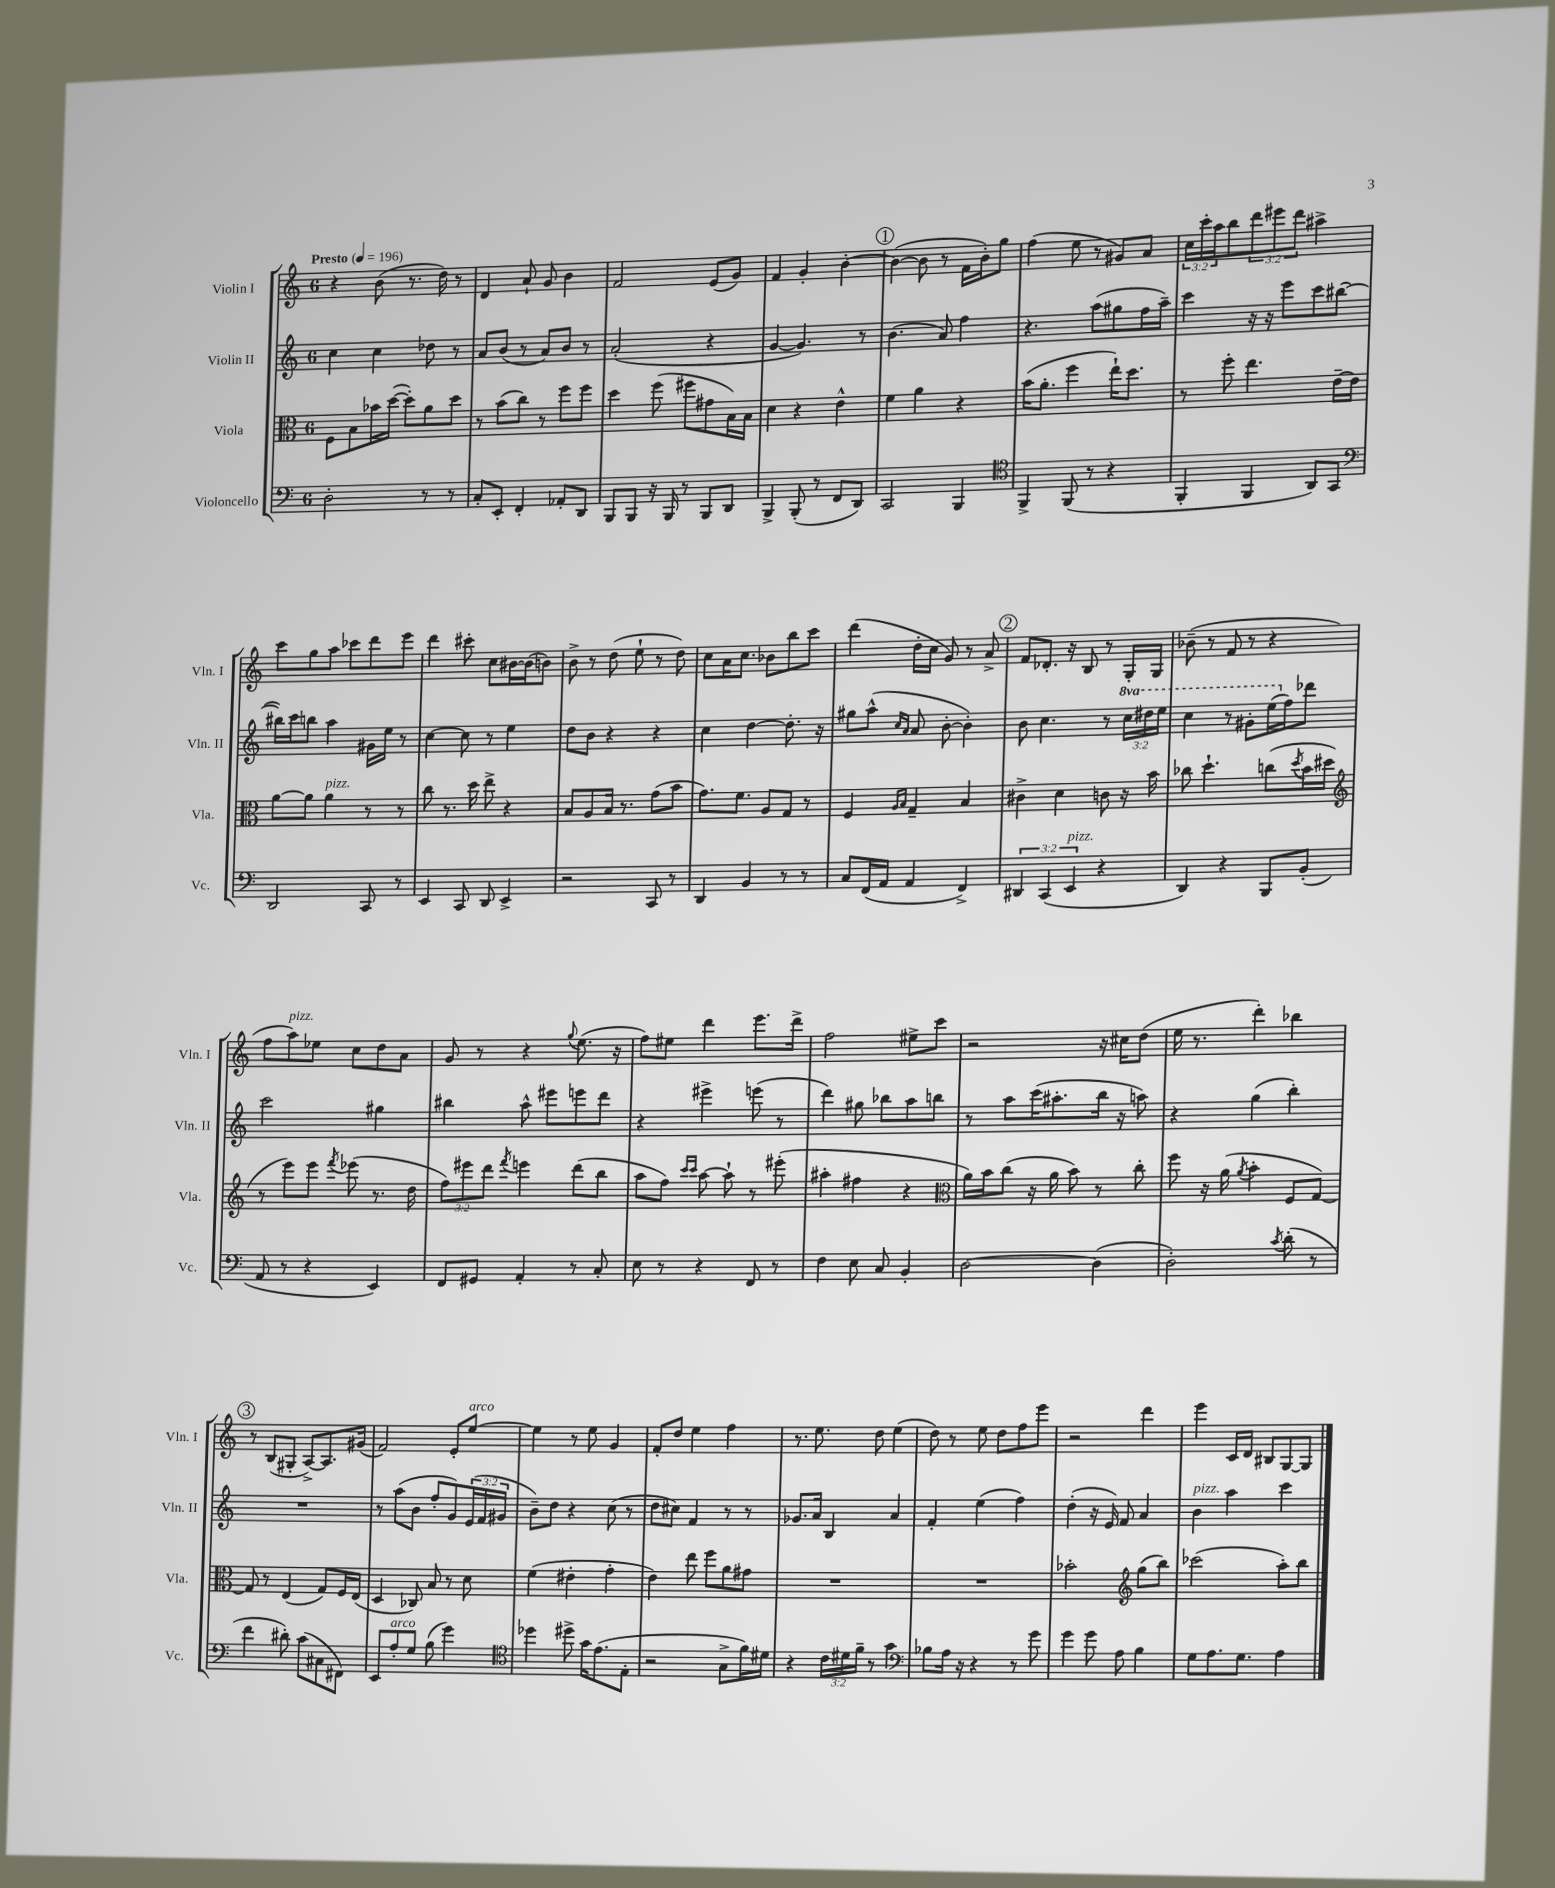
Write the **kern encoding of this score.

**kern	**kern	**kern	**kern
*part4	*part3	*part2	*part1
*staff4	*staff3	*staff2	*staff1
*I"Violoncello	*I"Viola	*I"Violin II	*I"Violin I
*I'Vc.	*I'Vla.	*I'Vln. II	*I'Vln. I
*clefF4	*clefC3	*clefG2	*clefG2
*k[]	*k[]	*k[]	*k[]
*M6/8	*M6/8	*M6/8	*M6/8
*MM196	*MM196	*MM196	*MM196
=1	=1	=1	=1
!	!	!	!LO:TX:a:B:t=Presto
2D'\	8F\L	4cc\	4r
.	8B\	.	.
.	16b-X\L	4cc\	(8b\
.	([16dd\JJ	.	.
.	8dd'\L])	.	8.r
8r	8a\	8dd-X\	.
.	.	.	16dd\)
8r	8dd\J	8r	8r
=2	=2	=2	=2
8C'/L	8r	8a/L	4d/
8EE'/J	(8b\L	(8b/J	.
4FF'/	8cc\J)	8r	8a`/
.	8r	8a/L)	8g/
8AA-X'/L	8ff\L	8b/J	4b\
8DD/J	8ff\J	8r	.
=3	=3	=3	=3
8BBB/L	4dd\	(2a'/	2f/
8BBB/J	.	.	.
16r	(8ff\	.	.
16BBB/	.	.	.
8r	8ff#X\L	.	.
8BBB/L	8g#X\	4r	(8e/L
8DD/J	16B\L)	.	8g/J)
.	16B\JJ	.	.
=4	=4	=4	=4
4BBB^/	4d\	[4g/	4f/
(8BBB'/	4r	4.g/])	4g'/
8r	.	.	.
8FF/L	4e^^\	.	[4b'\
8DD/J)	.	8r	.
!!LO:REH:place=s1:t=1
=5	=5	=5	=5
2CC/	4f\	(4.b\	(4b\_
.	4a\	.	8b\]
.	.	8a/)	8r
4BBB/	4r	4ff\	16f\LL
.	.	.	16b'\J)
.	.	.	8gg\J
=6	=6	=6	=6
*clefC4	*	*	*
4FF^/	(16b\KL	4.r	(4ff\
.	8.a'\J	.	.
(8FF/	4ff\	.	8ee\
8r	.	(8aa\L	8r
4r	16ee`\KL)	8gg#X\	8g#X/L)
.	8.dd\J	.	.
.	.	16ff\L	8a/J
.	.	16aa~\JJ)	.
=7	=7	=7	=7
4FF'/	8r	4ccc\	24cc\LL
.	.	.	24ccc'\
.	.	.	24aa\J
.	8ff'\	.	8bb\
4FF/	4.ee\	16r	12ddd\
.	.	16r	.
.	.	.	12eee#X\
.	.	8eee\L	.
.	.	.	12ddd\J
8AA/L)	.	8ccc\	4aa#X^\
8GG/J	[16e~\LL	([8bb#X\J	.
.	16e\JJ]	.	.
!!LO:LB:g=z
=8	=8	=8	=8
*clefF4	*	*	*
2DD/	[8a\L	16bb#X\LL])	8ccc\L
.	.	16ccc\J	.
.	8a\J]	8bbn\J	8gg\
!	!LO:TX:a:i:t=pizz.	!	!
.	4a\	4aa\	8aa\J
.	.	.	8ccc-X\L
8CC/	8r	16g#X\LL	8ddd\
.	.	16ee\JJ	.
8r	8r	8r	8eee\J
=9	=9	=9	=9
4EE/	8cc\	[4cc\	4ddd\
.	8.r	.	.
8CC/	.	8cc\]	8ccc#X'\
.	16dd\	.	.
8DD/	8ee^\	8r	8cc\L
4EE^/	4r	4ee\	[16b#X\L
.	.	.	(16b#\J]
.	.	.	8bn\J)
=10	=10	=10	=10
2r	8B/L	8dd\L	8b^\
.	8A/	8b\J	8r
.	16B/Jk	4r	(8dd\
.	8.r	.	.
.	.	.	8ee`\
8CC/	(8g\L	4r	8r
8r	8b\J	.	8dd\)
=11	=11	=11	=11
4DD/	8.g\L)	4cc\	8cc\L
.	.	.	16a\K
.	8.f\J	.	8.cc\J
4BB/	.	[4dd\	.
.	8A/L	.	8b-X\L
8r	8G/J	8.dd'\]	8bb\
8r	8r	.	8ccc\J
.	.	16r	.
=12	=12	=12	=12
8C/L	4F/	8gg#X\L	(4ddd\
(16FF/L	.	(8aa^^\J	.
16AA/JJ	.	.	.
.	16qqA/LL	16qqcc/LL	.
.	16qqB/JJ	16qqa/JJ	.
4AA/	4G~/	8a/	16dd'\LL
.	.	.	16cc\JJ
.	.	[8b'\	8g/)
4FF^/)	4B/	4b'\])	8r
.	.	.	8a^/
!!LO:REH:place=s1:t=2
=13	=13	=13	=13
6DD#X/	4c#X^\	8b\	8f/L
.	.	4.cc\	8.d-X'/J
(6CC/	.	.	.
.	4d\	.	.
.	.	.	16r
!LO:TX:a:i:t=pizz.	!	!	!
6EE/	.	.	.
.	.	.	8B/
4r	8cn\	8r	8r
*	*	*8va	*
.	16r	24ccc\LL	16G'/LL
.	.	24ddd#X\	.
.	16b\	.	16G/JJ
.	.	24eee\JJ	.
=14	=14	=14	=14
4DD/)	8cc-X\	4ccc\	(8b-X~\
.	4.dd`\	.	8r
4r	.	8r	8f/
.	.	8gg#X'\L	8r
8BBB/L	(8ccn\L	(16eee\L	4r
*	*	*X8va	*
.	.	16ff\J)	.
.	8qdd/	.	.
(8BB'/J	16b\L	8ddd-X\J	.
.	16dd#X\JJ	.	.
!!LO:LB:g=z
=15	=15	=15	=15
*	*clefG2	*	*
8AA/	8r	2ccc\	8ff\L
!	!	!	!LO:TX:a:i:t=pizz.
8r	8eee\L)	.	8aa\)
4r	8eee\J	.	8ee-X\J
.	8qfff/	.	.
.	(8eee-X\	.	8cc\L
4EE/)	8.r	4gg#X\	8dd\
.	.	.	8a\J
.	16dd\	.	.
=16	=16	=16	=16
8FF/L	12ff\L)	4bb#X\	8g/
.	12eee#X\	.	.
8GG#X/J	.	.	8r
.	12ddd\J	.	.
.	8qfff/	.	.
4AA'/	4eeen\	8aa^^\	4r
.	.	8eee#X\L	.
.	.	.	8qqgg/
8r	(8ddd\L	8eeen\	(8.ee\
8C'/	8bb\J	8ddd\J	.
.	.	.	16r
=17	=17	=17	=17
8E\	8aa\L	4r	8ff\L)
8r	8ff\J)	.	8ee#X\J
.	16qqccc/LL	.	.
.	16qqccc/JJ	.	.
4r	[8aa\	4eee#X^\	4ddd\
.	8aa`\]	.	.
8FF/	8r	(8eeen\	8.eee\L
8r	(8eee#X'\	8r	.
.	.	.	16ddd^\Jk
=18	=18	=18	=18
4F\	4aa#X'\	4ddd\)	2ff\
8E\	4ff#X\	8gg#X\	.
8C/	.	8bb-X\L	.
4BB'/	4r	8aa\	8ee#X^\L
.	.	8bbn\J	8ccc\J
=19	=19	=19	=19
*	*clefC3	*	*
[2D\	16a\LL)	8r	2r
.	16b\J	.	.
.	(8cc\J	8aa\L	.
.	16r	(16ccc\K	.
.	16a\	8.aa#X'\	.
.	8b\)	.	.
(4D\]	8r	16bb\Jk	16r
.	.	16r	16cc#X\KL
.	8cc'\	8aan\)	(8dd\J
=20	=20	=20	=20
2D'\)	8ff\	4r	16ee\
.	.	.	8.r
.	16r	.	.
.	(16a\	.	.
.	8qa/	.	.
.	4b'\	(4gg\	4ddd'\)
8qc/	.	.	.
(8d'\	8F/L	4bb'\)	4bb-X\
8r	[8G/J)	.	.
!!LO:LB:g=z
!!LO:REH:place=s1:t=3
=21	=21	=21	=21
4f\	8G/]	2.r	8r
.	8r	.	(8B/L
8d#X'\)	(4E/	.	8G#X'/J
(8c\L	.	.	[8A^/L)
8C#X\	8G/L)	.	8.A/]
8FF#X\J)	16F/L	.	.
.	(16E/JJ	.	(16g#X/Jk
=22	=22	=22	=22
8EE/L	4D/	8r	2f/)
!LO:TX:a:i:t=arco	!	!	!
8A'/	.	(8aa\L	.
8G/J	8C-X/)	8b\J	.
(8B\	8B/	8ff'/L	.
4g\)	8r	8g/)	8e'/L
!	!	!	!LO:TX:a:i:t=arco
.	8d\	(24e/L	[8ee/J
.	.	24f/	.
.	.	24g#X/JJ	.
=23	=23	=23	=23
*clefC4	*	*	*
4dd-X\	(4f\	8b~\L)	4ee\]
.	.	8dd\J	.
8dd#X^\	4e#X'\	4r	8r
16g\KL	.	.	8ee\
(8.e\	.	.	.
.	4g'\	(8cc\	4g/
8E'\J	.	8r	.
=24	=24	=24	=24
2r	4e\)	8dd\L	8f'/L
.	.	8cc#X\J)	8dd/J
.	8ee\	4f/	4ee\
.	8ff\L	.	.
8G^\L	8a\	8r	4ff\
16f\L)	8g#X\J	8r	.
16d#X\JJ	.	.	.
=25	=25	=25	=25
4r	2.r	8.g-X/L	8.r
.	.	16a/Jk	8.ee\
24c\LL	.	4B/	.
24d#X\	.	.	.
24f~\JJ	.	.	.
8r	.	.	8dd\
4g\	.	4a/	(4ee\
=26	=26	=26	=26
*clefF4	*	*	*
8B-X\L	2.r	4f'/	8dd\)
16A\Jk	.	.	8r
16r	.	.	.
4r	.	(4ee\	8ee\
.	.	.	8dd\L
8r	.	4ff\)	8ff\
8g\	.	.	8eee\J
=27	=27	=27	=27
4g\	2b-X'\	(4dd'\	2r
8g\	.	16r	.
.	.	16e/)	.
8A\	.	8f/	.
*	*clefG2	*	*
4B\	(8gg\L	4a/	4ddd\
.	8bb\J)	.	.
=28	=28	=28	=28
!	!	!LO:TX:a:i:t=pizz.	!
8G\L	(2ccc-X\	4b\	4eee\
8.A\	.	.	.
.	.	4aa\	16c/LL
8.G\J	.	.	16d/JJ
.	.	.	8B#X/L
4A\	8aa'\L)	4ccc\	[8G/
.	8bb\J	.	8G/J]
==	==	==	==
*-	*-	*-	*-
